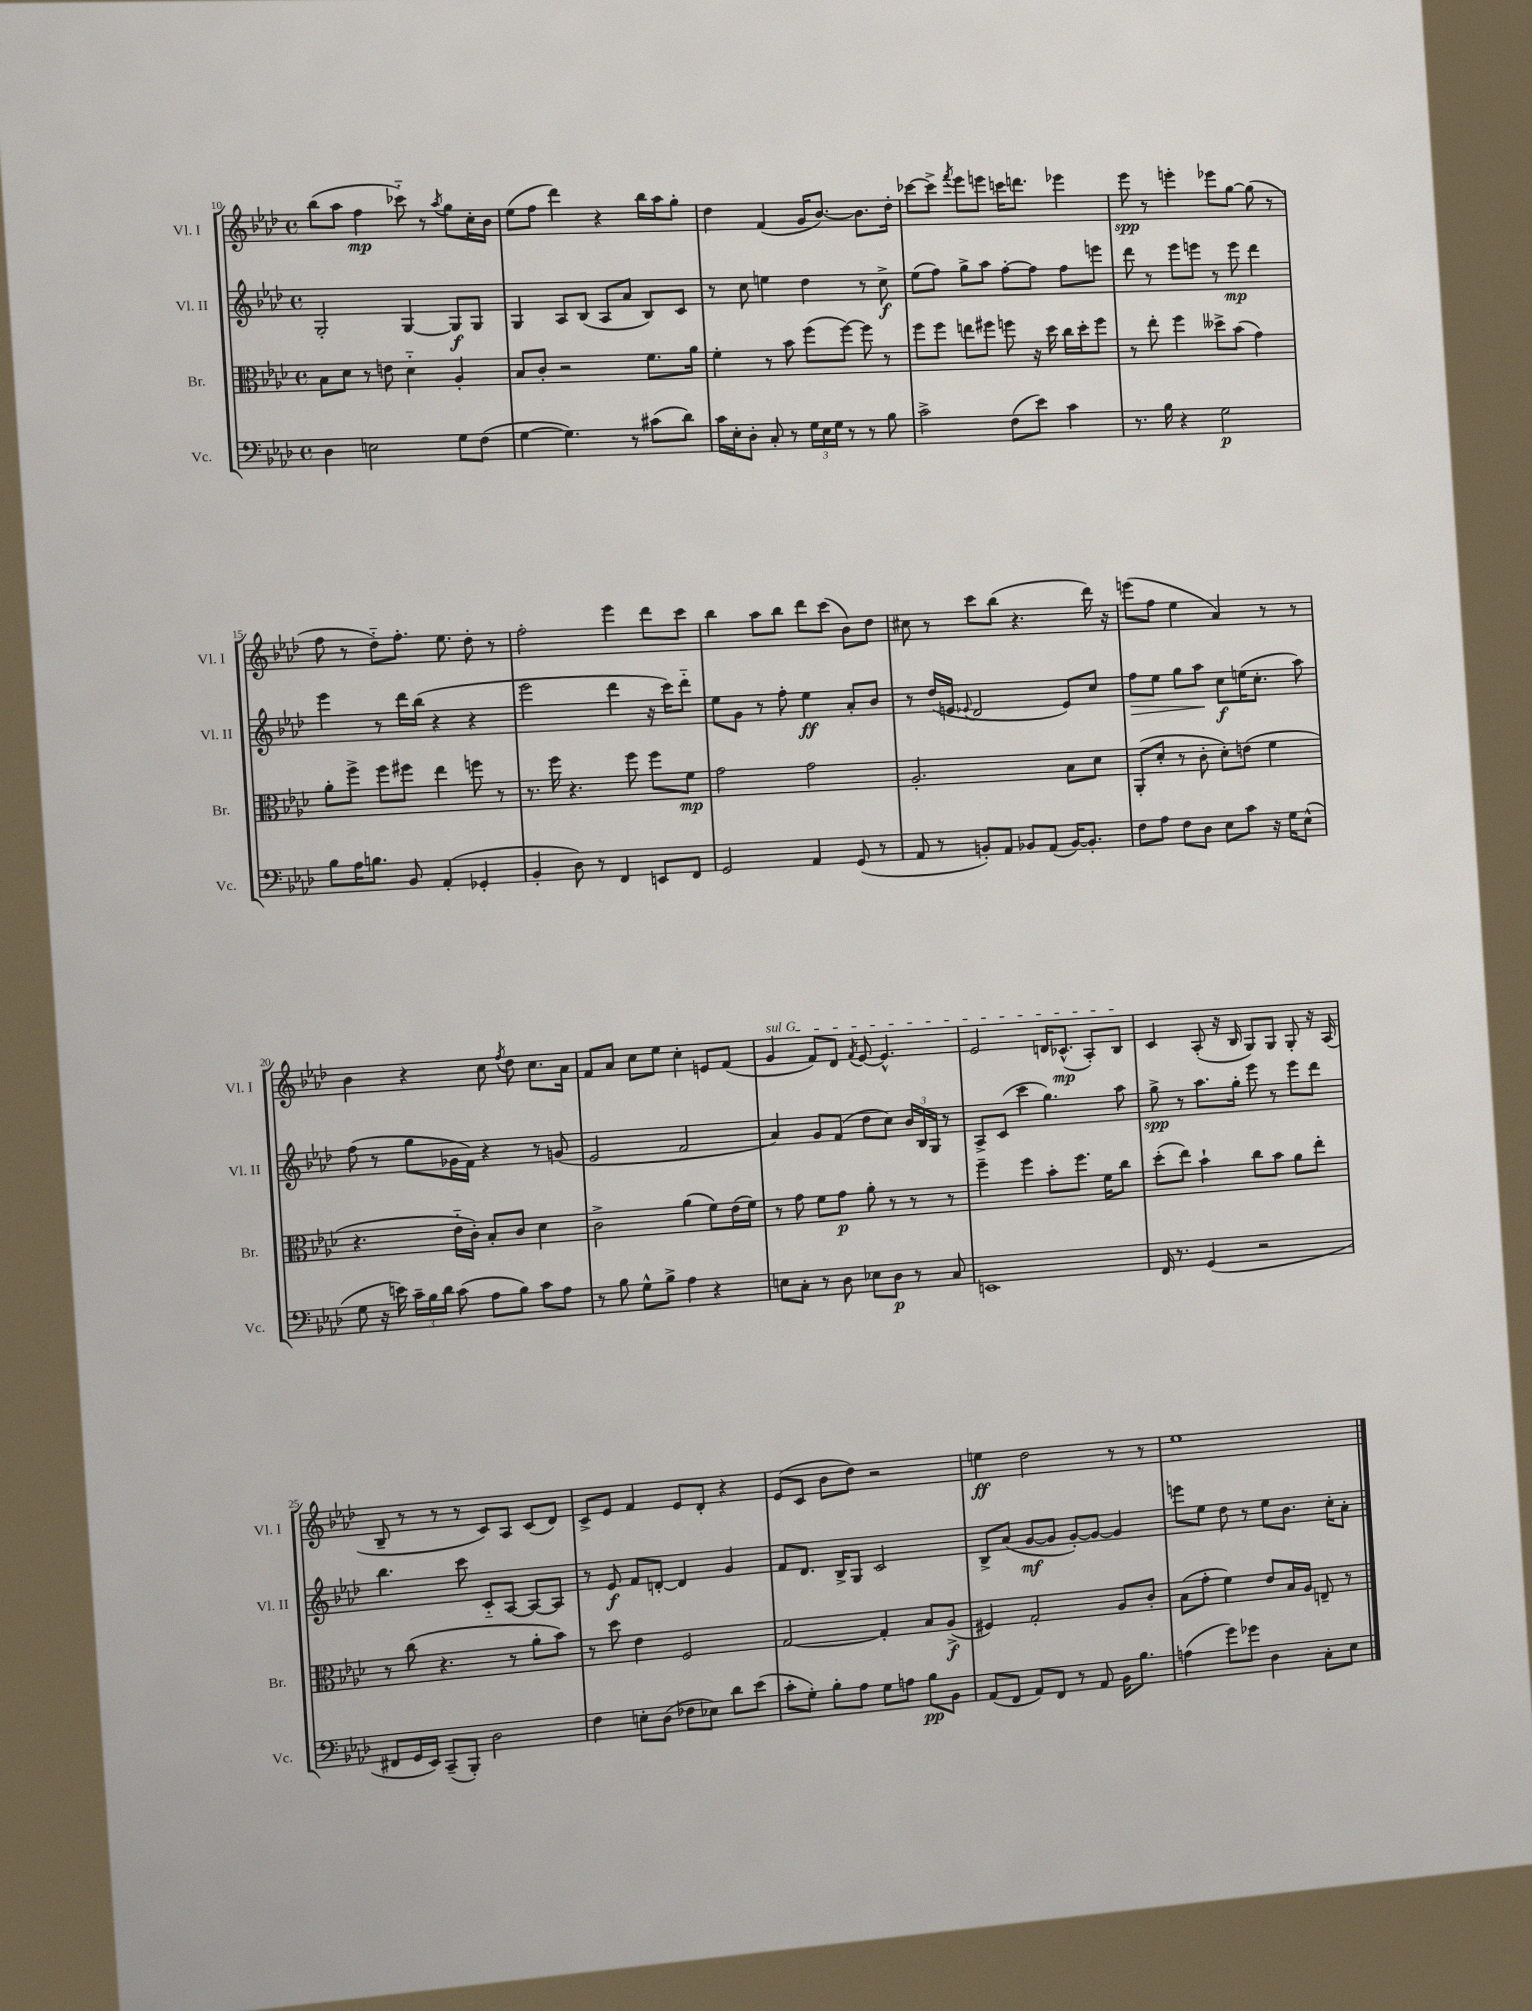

**kern	**kern	**kern	**kern
*staff4	*staff3	*staff2	*staff1
*clefF4	*clefC3	*clefG2	*clefG2
*k[b-e-a-d-]	*k[b-e-a-d-]	*k[b-e-a-d-]	*k[b-e-a-d-]
*M4/4	*M4/4	*M4/4	*M4/4
*met(c)	*met(c)	*met(c)	*met(c)
4D-	8B-	2G'	(8bb-
.	8d-	.	8aa-
2E	8r	.	4ff
.	8e	.	.
.	4d-'~	[4G	8ccc-'~)
.	.	.	8r
.	.	.	8qaa-
8G	4A-'	8G]	8gg
(8F	.	8G	16cc'
.	.	.	16b-
=	=	=	=
[4G	8B-	4G	(8ee-
.	8c'	.	8ff
4.G])	2r	8A-	4ddd-)
.	.	(8B-	.
.	.	8A-	4r
8r	.	8a-	.
(8c#	8.f	8B-)	16bb-
.	.	.	16aa-
8d-)	.	8c	8gg'
.	16a-	.	.
=	=	=	=
16c	4f'	8r	4dd-
16E-'	.	.	.
8D-'	.	8cc	.
8C'	8r	4ee	(4f
8r	8b-	.	.
24G	(8ff	4dd-	16g
24E-	.	.	.
.	.	.	[8.b-)
24G	.	.	.
8r	[8ff)	.	.
8r	8ff]	8r	8.b-]
8B-	8r	8cc^	.
.	.	.	16dd-'
=	=	=	=
2c^	8ff	(8ee-	[8ccc-
.	8ff	8ff)	8ccc-^]
.	.	.	8qfff
.	8ee	8gg^	8eee-
.	8ff#	8aa-	8eee
(8F	8ff	[8ff'	16ccc
.	.	.	8.ddd
8e-)	16r	8ff]	.
.	16dd-	.	.
4c	16cc	8ff	4eee-
.	16dd-'	.	.
.	8ff	8eee	.
=	=	=	=
8.r	8r	8ddd-	8eee-
.	8ee-'	8r	8r
16B-	.	.	.
4r	4ff	8eee-	4eee'
.	.	8eee	.
2G	8dd--^	8r	8eee-
.	(8b-	8eee	[8gg
.	4g)	4ddd-	(8gg]
.	.	.	8r
=	=	=	=
8B-	8a-'	4eee-	8ff
16A-	8ff^	.	8r
8.B	.	.	.
.	8ff	8r	8dd-'~)
8BB-	8ff#	16ddd-	8.ff'
.	.	(16bb-	.
(4AA-'	4ee-	4r	.
.	.	.	8.ee-
4GG-'	8ff	4r	8dd-'
.	8r	.	8r
=	=	=	=
4BB-'	8.r	2eee-	2ff'
.	16ff	.	.
8D-)	4.r	.	.
8r	.	.	.
4FF	.	4ddd-	4eee-
.	8ff	.	.
8EE	8ff	16r	8ddd-
.	.	16ccc)	.
8FF	8f	8ddd-'~	8ccc
=	=	=	=
2GG	2g	8ee-	4bb-
.	.	8g	.
.	.	8r	8aa-
.	.	8ff'	8bb-
4AA-	2g	4ee-	8ddd-
.	.	.	(8ccc
(8GG	.	8a-'	8b-)
8r	.	8b-	8dd-
=	=	=	=
8AA-	2.A-'	8r	8cc#
8r	.	(16dd-	8r
.	.	16e	.
.	.	8qqe-	.
8BB')	.	2d-	8ccc
8AA-	.	.	(8bb-
8BB-	.	.	4.r
(8AA-	.	.	.
[16BB-)	8B-	8e-)	.
8.BB-']	.	.	.
.	8d-	8cc	16ddd-)
.	.	.	16r
=	=	=	=
8F	(8AA-'	8ff	(8eee
8A-	8d-'	8ee-	8ff
8F	8r	8gg	4ee-
8D-	8c'	8aa-	.
8E-	8d-')	8cc	4a-)
8c	(8e	(16ee	.
.	.	8.cc'	.
16r	4f	.	8r
16G	.	.	.
(8E-^^	.	8aa-)	8r
=	=	=	=
8G	4.r	(8ff	4b-
16r	.	8r	.
16e)	.	.	.
24c~	.	8gg	4r
24B-	.	.	.
24d-	.	.	.
(8c	16e-'~	16g-	.
.	16c')	16f)	.
8A-	8B-'	4r	8cc
.	.	.	8qff
8B-)	8c	.	8dd-
8c	4d-	8r	8.cc
8A-	.	(8g	.
.	.	.	16a-
=	=	=	=
8r	2c^	2e-	8f
8B-	.	.	8a-
8G^^	.	.	8cc
8B-^	.	.	8ee-
4A-	(4a-	2f	4cc'
4r	8f)	.	8e
.	(16e-	.	(8f
.	16f)	.	.
=	=	=	=
8E	8r	4a-)	4g
8C'	8g	.	.
8r	8f	8g	8f)
8D-	8g	(8f	8d-
.	.	.	8qf
8E-	8a-'	8dd-	[8e-
8D-	8r	8cc)	4.e-^^]
8r	8r	24b-	.
.	.	24B-	.
.	.	24G	.
8C	8r	8r	.
=	=	=	=
1EE	4ff~	8A-^	2e-
.	.	(8c	.
.	4ff	4ccc	.
.	8b-'	4.gg)	16d
.	.	.	(8.c-^^
.	8.ff	.	.
.	.	.	8A-')
.	16f	.	.
.	8cc	8aa-	8B-
=	=	=	=
16FF	(8dd-'	8gg^	4c
8.r	.	.	.
.	8ee-)	8r	.
(4GG	4b-`	8.aa-	(8A-'
.	.	.	16r
.	.	16gg'	16B-
2r	8cc	8eee-	8G)
.	8b-	8r	8G
.	8a-	8eee-	8G'
.	8ee-'	8ddd-	16r
.	.	.	(16A-
=	=	=	=
8FF#	8r	4.bb-	8B-~
16GG	(8cc	.	8r
16EE-)	.	.	.
(8CC~	4.r	.	8r
8BBB-')	.	8ccc	8r
2D-	.	8c'~	8c)
.	8r	[8A-	8A-
.	8a-'	8A-_	(8c
.	8b-)	8A-]	8d-)
=	=	=	=
4F	8r	8r	8c^
.	8dd-	8e-	8e-
8E'	4e-	8f	4f
(8D-	.	[8d'	.
8F-	2F	4d]	8e-
8E-)	.	.	8d-'
8d-	.	4g	4r
(8e-	.	.	.
=	=	=	=
8c'	[2G	8f	(8e-
8G')	.	8.d-	8c
8B-'	.	.	8b-
.	.	16B-^	.
8A-	.	8G	8dd-)
8G	4G']	2c	2r
8A	.	.	.
8B-	8B-	.	.
8BB-	(8A-^	.	.
=	=	=	=
(8AA-	4F#)	8B-^	4ee
8FF	.	(8a-	.
8AA-)	2G'	[8g	2dd-
8FF	.	8g]	.
8r	.	[8g')	.
8AA-	.	8g_	.
16BB-	8A-	4g]	8r
8.B-	.	.	.
.	8c'	.	8r
=	=	=	=
(4A	(8B-	8eee	1ee-
.	8g'	8ee-	.
8g)	4f)	8dd-	.
8g-	.	8r	.
4D-	8e-	8ee-	.
.	16B-	8.b-	.
.	16A-	.	.
8C'	8E~	.	.
.	.	16cc'	.
8E-	8r	8a-'	.
==	==	==	==
*-	*-	*-	*-
